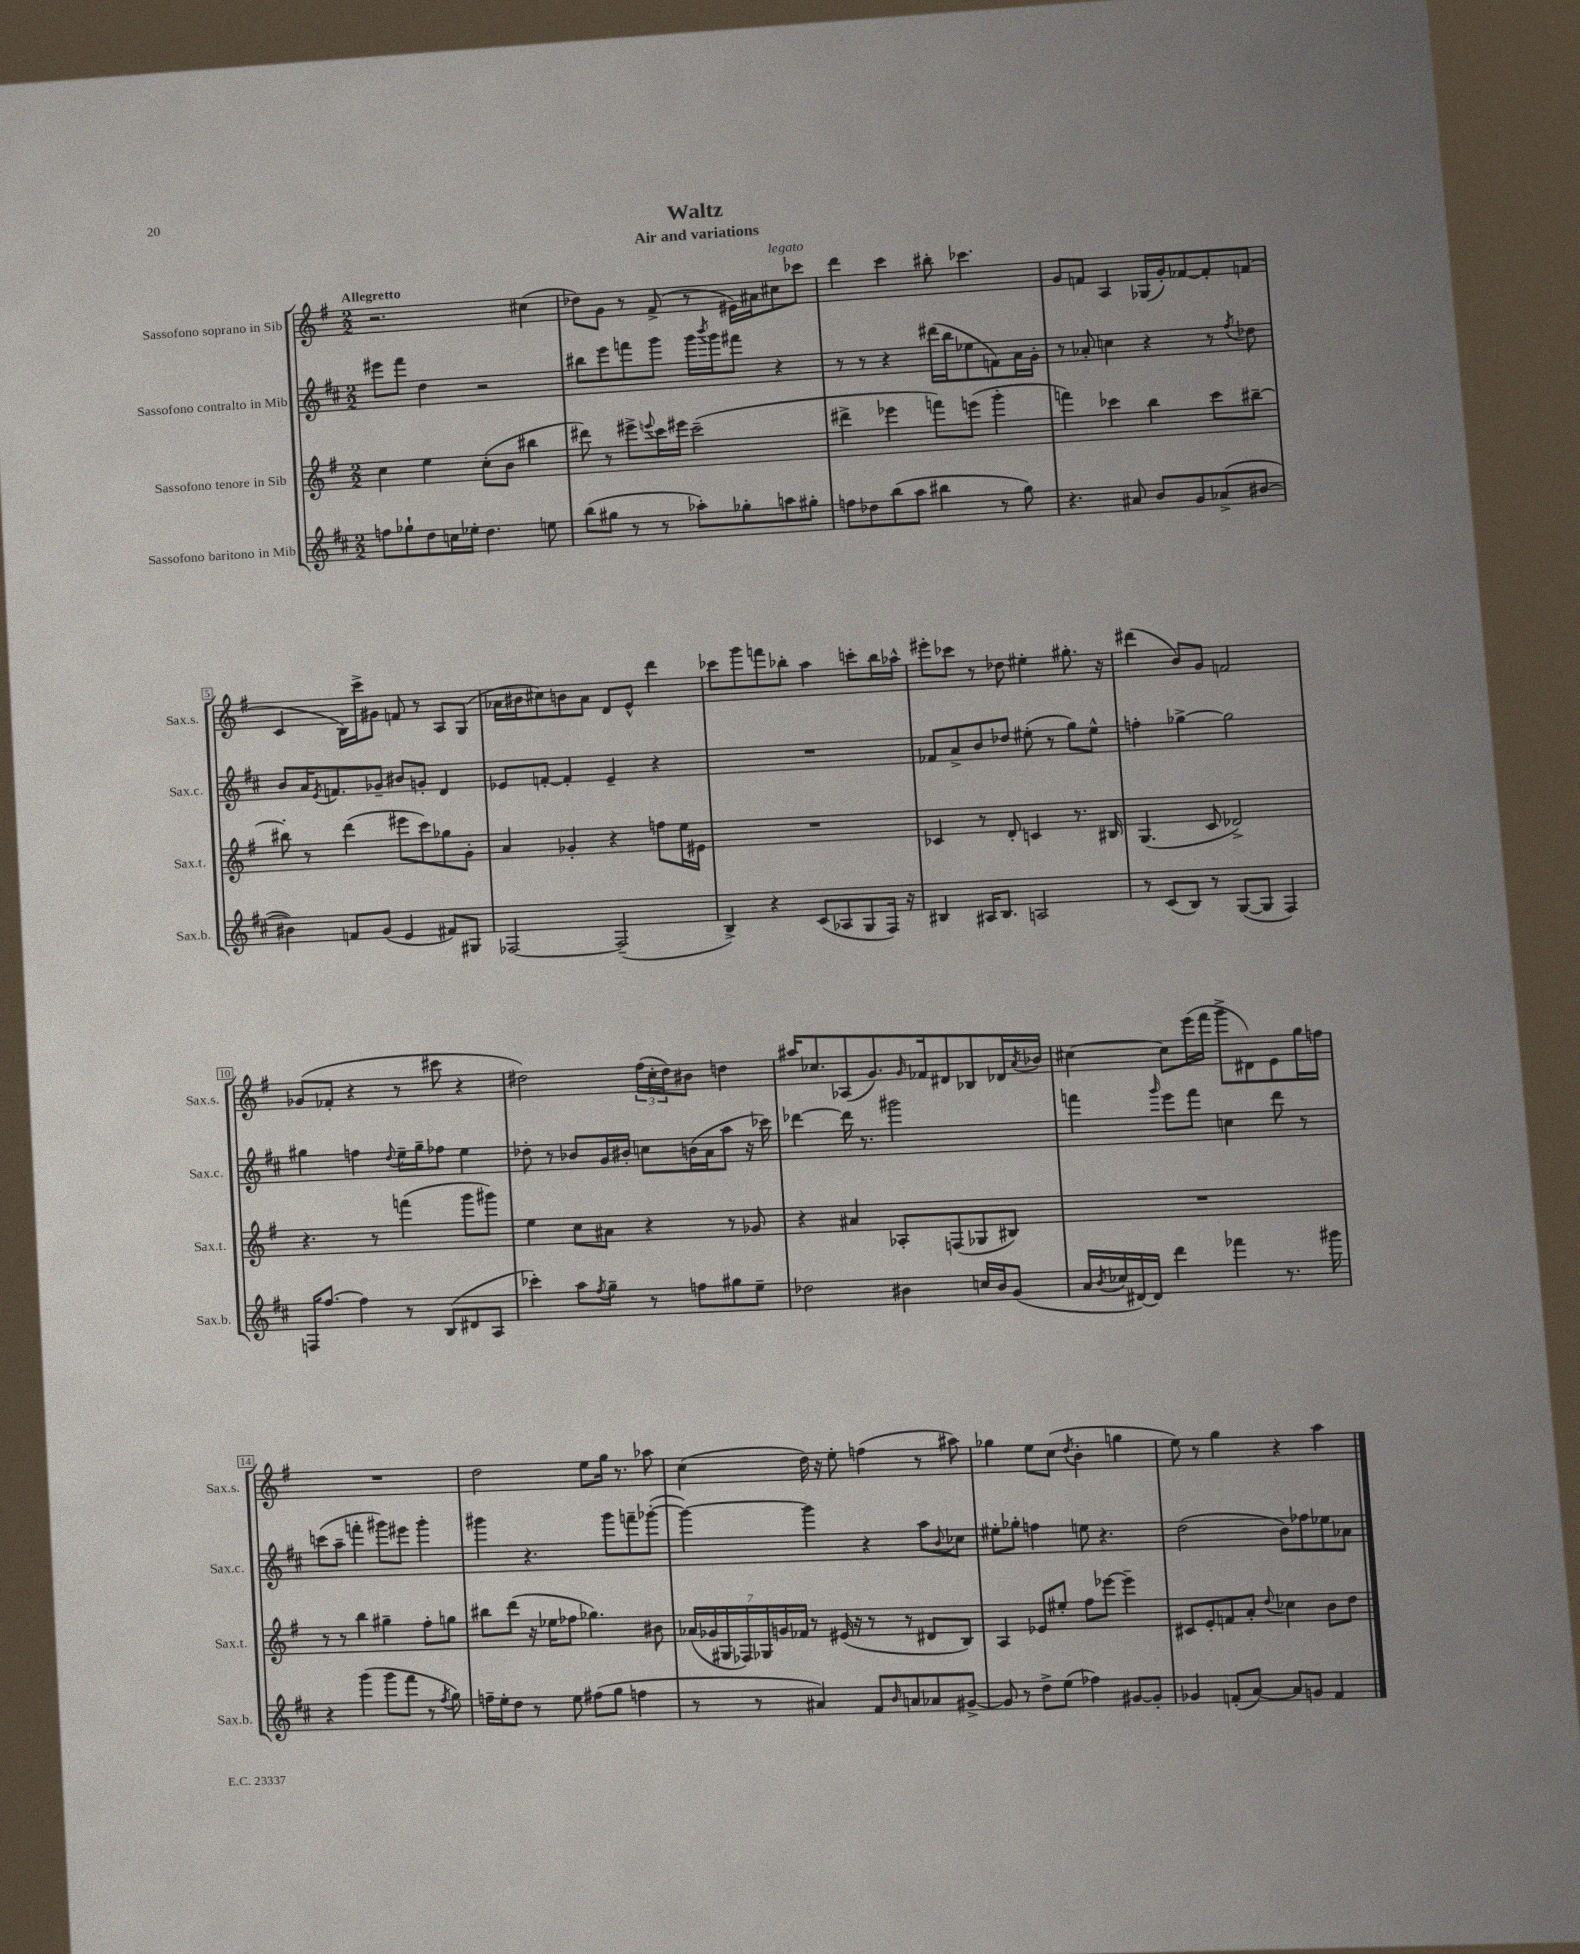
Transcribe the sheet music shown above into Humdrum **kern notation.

**kern	**kern	**kern	**kern
*staff4	*staff3	*staff2	*staff1
*clefG2	*clefG2	*clefG2	*clefG2
*k[f#c#]	*k[f#]	*k[f#c#]	*k[f#]
*M2/2	*M2/2	*M2/2	*M2/2
8ff\L	4cc\	8eee#\L	2.r
8gg-`\	.	8fff#\J	.
8dd\	4ee\	4dd\	.
16cc\L	.	.	.
16ee-'\JJ	.	.	.
4.dd\	(8cc'\L	2r	.
.	8b\J	.	.
.	4bb#\	.	(4cc#\
8ee\	.	.	.
=	=	=	=
(8bb\L	8ddd#\)	8bb#\L	8dd-\L)
8gg#\J	8r	8eee\	8g\J
8r	8eee#^\L	8fff\	8r
.	8qqeee/	.	.
8r	16ccc\L	8ggg\J	(8f#^/
.	16eee#\JJ	.	.
8aa-'\L)	(2ccc~\	16ggg\LL	8r
.	.	8qbbb/	.
.	.	16ggg\J	.
8gg-'\	.	8fff#\J	16e#\LL)
.	.	.	16a#\J
8aa\	.	4r	8cc#\
8gg#'\J	.	.	8ccc-\J
=	=	=	=
8ff\L	4ddd#^\	8r	4ddd\
8dd-\	.	8r	.
(8bb\	4eee-\	4r	4ccc\
8aa\J	.	.	.
4bb#\	8fff\L)	(16ddd#\LL	8bb#'\
.	.	16bb\J	.
.	(8eee\J	8ee-\	4.ccc-\
8r	4ggg'\	8f\)	.
8gg\)	.	16a\L	.
.	.	16g'\JJ	.
=	=	=	=
4.r	4fff\)	8r	8g/L
.	.	8a-'/	8f/J
.	4ccc-\	4cc\	4A/
8a#/	.	.	.
8b/L	4bb\	4r	(16G-/LL
.	.	.	16g'/J)
8g/	.	.	[8f-/
(8a-^/	8ccc-\L	8r	8f-'/]
.	.	8qff#/	.
[8b#/J	[8bb#~\J	8dd-\	(8f/J
=	=	=	=
4b#\])	8bb#'\]	8b/L	4c/
.	8r	16a/K	.
.	.	8qe/	.
.	.	8.f/	.
8f/L	(4ddd\	.	16B\LL)
.	.	.	16ccc^\J
(8g/J	.	8g-~/J	8g#\J
4e/	8eee#\L	8b#/L	8f/
.	8ccc\)	8g'/J	8r
8f#/L)	8gg-\	4d/	8A/L
8G#/J	8g'\J	.	(8G/J
=	=	=	=
[2F-/	4a/	8e-/L	16a-\LL
.	.	.	16b#\J
.	.	[8f'/J	8cc#\)
.	4g-'/	4f'/]	8b\
.	.	.	8a-\J
(2F-~/]	4r	4e-~/	8d/L
.	.	.	8e^^/J
.	8ff\L	4r	4ddd\
.	16ee\L	.	.
.	16e#\JJ	.	.
=	=	=	=
4B^/)	1r	1r	8ccc-\L
.	.	.	8ggg\
4r	.	.	8fff\
.	.	.	8bb-'\J
(8c#/L	.	.	4aa\
8A-/	.	.	.
8G/	.	.	8ccc'\L
16F#/Jk)	.	.	16bb-\L
16r	.	.	16aa-^^\JJ
=	=	=	=
4B#/	4c-/	8f-/L	8eee#'\L
.	.	8a^/	8ccc-\J
16A#/LK	8r	8b/	8r
8.B#/J	.	.	.
.	8d'/	8dd-/J	8dd-\
2A/	4c/	(8ee#'\	4ee#'\
.	.	8r	.
.	8.r	8gg\L)	8.gg#'\
.	.	8ee#^^\J	.
.	16B#/	.	16r
=	=	=	=
8r	(4.G/	4ff'\	(4ddd#\
(8c#/L	.	.	.
8B/J)	.	[4gg-^\	8b/L)
8r	8c/	.	8g/J
([8G/L	2d-^/)	2gg-\]	2f/
8G/]J	.	.	.
4F#/)	.	.	.
=	=	=	=
16F/LK	4.r	4gg#\	(8g-/L
[8.ff#/J	.	.	.
.	.	.	8f-'/J
4ff#\]	.	4ff\	4r
.	8r	.	.
.	.	8qqdd/	.
8r	(4fff\	16ee~\LL	8r
.	.	16gg#~\J	.
(8B/L	.	8ff-\J	8ccc#\
8d#/	8ggg\L	4ee\	4r
8A/J	8ggg#\J)	.	.
=	=	=	=
4ccc-'\)	4ee\	8dd-'\	2dd#\)
.	.	8r	.
8aa\L	8cc\L	8b-/L	.
8qff#/	.	.	.
8gg~\J	8a#\J	16g/L	.
.	.	16b#'/JJ	.
8r	4r	8cc\L	(24ff#\LL
.	.	.	24cc'\
.	.	.	24dd#\J)
8ff\L	.	(16b\L	8b#\J
.	.	16a\J	.
8gg#\	8r	8aa\J	4dd\
8ee~\J	8g-/	16r	.
.	.	16ccc-\)	.
=	=	=	=
2dd-\	4r	[4ddd-\	16aa#/LK
.	.	.	8.cc-/
.	4a#/	16ddd-\]	(8A-/
.	.	8.r	.
.	.	.	8.g/)
4b#\	8A-'/L	2ggg#\	.
.	.	.	16qqg/
.	.	.	16f-/k
.	(8F/	.	8d#/
16cc/LL	8G-/	.	8B-/
16b#/J	.	.	.
(8g/J	8B#/J)	.	16d-/L
.	.	.	8qa/
.	.	.	16b-/JJ
=	=	=	=
16a/LL	1r	4fff\	[4cc#\
8qb/	.	.	.
16cc-/	.	.	.
[16d#/)	.	.	.
16d#/]JJ	.	.	.
.	.	16qqggg/	.
4ddd\	.	8eee\L	8cc#\]L
.	.	8fff\J	(16eee\L
.	.	.	16fff#\JJ
4fff-\	.	4cc\	8ggg^\L
.	.	.	8d#\)
8.r	.	8ddd\	8e\
.	.	8r	16gg\L
16ggg#\	.	.	16ff\JJ
=	=	=	=
4r	8r	(8ccc\L	1r
.	8r	8aa~\J	.
(4ggg\	4bb\	4fff'\	.
8ggg\L	4gg#~\	8ggg#\L)	.
8fff#\J	.	8eee#\J	.
8r	8ff#'\L	4ggg#'\	.
8qff#/	.	.	.
8gg\)	8gg\J	.	.
=	=	=	=
16ff~\LL	8bb#\L	4ggg#\	2dd\
16ee'\J	.	.	.
8dd\J	(8ddd\J	.	.
8r	16r	4.r	.
.	16ee-\LK	.	.
8ee\	8ff-\J	.	.
(8ff#\L	4.gg-\)	.	8ee\L
8gg\J	.	8ggg#\L	16gg\Jk
.	.	.	8.r
4ff\	.	8fff~\	.
.	8b#\	([8ggg-'\J	8aa-\
=	=	=	=
8r	(28a-/LL	4ggg-\_)	(4cc\
.	28g-/	.	.
.	28G#/	.	.
.	28F-/)	.	.
8r	.	.	.
.	28G-/	.	.
.	28g/	.	.
.	28f-/JJ	.	.
4a#/)	8r	4ggg-\]	16dd\)
.	.	.	16r
.	(16e#/	.	8ee'\
.	16r	.	.
8f#/L	8r	4r	(4ff\
16qqb/	.	.	.
8a/	8r	.	.
8a-/	8d#/L	8aa\L	8r
.	.	8qqb/	.
[8g#^/J	8B/J)	8cc-\J	8aa#\)
=	=	=	=
8g#/]	4A/	8ee#'\L	4gg-\
8r	.	8gg-'\J	.
8dd^\L	8e-/L	4ff\	8ee\L
(8ee\J	8ee#'/J	.	(8cc\J
.	.	.	8qdd/
4ff-\)	8ff#\L	8ee\	4b'\
.	[8eee-\J	4.r	.
[8g#/L	4eee-~\]	.	4gg\
8g#'/]J	.	.	.
=	=	=	=
4g-/	8c#/L	(2dd\	8ee\)
.	8e'/	.	8r
(8f'/L	8f/	.	4gg\
[8a/J)	8a'/J	.	.
.	8qqdd/	.	.
8a/]L	4cc-\	8b\L)	4r
8g/J	.	8ff-\	.
4f/	8b\L	8ee-\	4aa\
.	8dd\J	8a-\J	.
==	==	==	==
*-	*-	*-	*-
